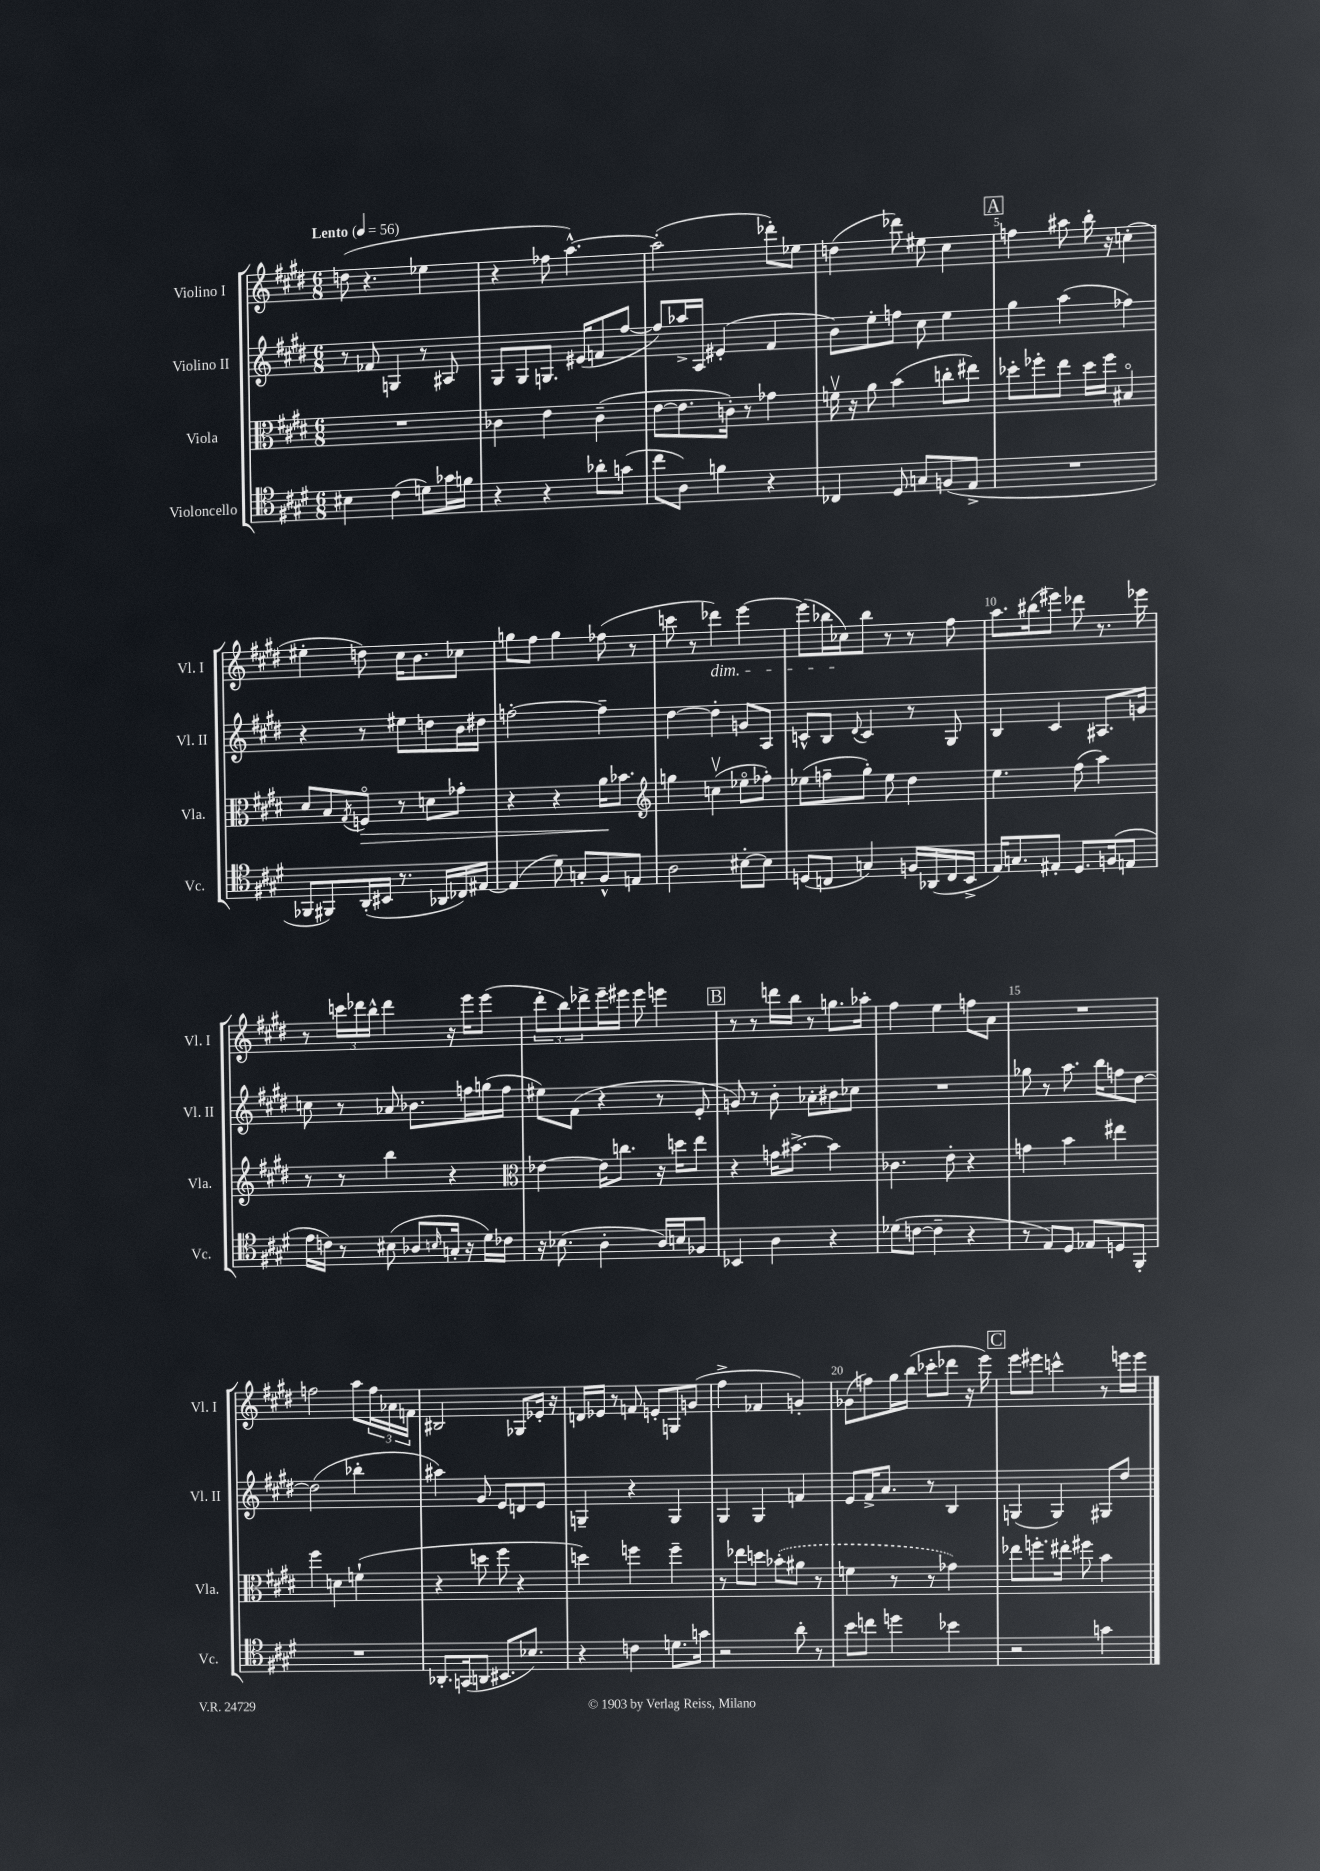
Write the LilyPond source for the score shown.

<<
\new StaffGroup <<
\new Staff = "s0" \with { instrumentName = "Violino I" shortInstrumentName = "Vl. I" } {
    \clef treble \key e \major \numericTimeSignature \time 6/8 \tempo "Lento" 4 = 56
    d''8( r4. ees''4 |
    r4 fes''8 a''4.~-^) |
    a''2-.( des'''8-.) ees''8 |
    d''4( des'''8) eis''8 cis''4 |
    \mark \markup { \box "A" } f''4 ais''8 b''16-. r16 c''4-.( |
    eis''4-. d''8) cis''16 b'8. ces''8 |
    g''8 fis''8 g''4 fes''8( r8 |
    c'''8 r8 des'''4\dim) e'''4~ |
    e'''8( bes''16 ces''16\!) bes''8 r8 r8 fis''8 |
    a''8. bis''16( eis'''8) des'''8 r8. ees'''16 |
    r8 \tuplet 3/2 { c'''16 des'''16 b''16-^ } des'''4 r16 e'''16 e'''8( |
    \tuplet 3/2 { dis'''8-. b''8) des'''8-> } e'''16-- eis'''16 eis'''8 e'''4 |
    \mark \markup { \box "B" } r8 r8 d'''16 b''16 r8 g''8. aes''16-. |
    fis''4 e''4 f''8 a'8 |
    R2. |
    f''2 a''8 \tuplet 3/2 { f''16 aes'16 f'16 } |
    bis2 ges8 ees'16-. r16 |
    d'16 ees'16 r8 f'8 e'8-. g8 g'8( |
    fis''4-> fes'4 g'4-.) |
    ges'8( f''8) gis''16 b''16( ces'''8-. des'''8 r16 e'''16) |
    \mark \markup { \box "C" } e'''8 eis'''8 c'''4-^ r8 e'''16 e'''16 \bar "|." |
}
\new Staff = "s1" \with { instrumentName = "Violino II" shortInstrumentName = "Vl. II" } {
    \clef treble \key e \major \numericTimeSignature \time 6/8
    r8 fes'8 g4 r8 ais8 |
    gis8 gis8 g8. eis'16( f'8 fis''8~ |
    fis''8) aes''16-> a16 eis'4-.( fis'4 |
    b'8) e''8-. f''8 cis''8 e''4 |
    \mark \markup { \box "A" } gis''4 a''4( fes''4) |
    r4 r8 eis''8 d''8 b'16 dis''16 |
    f''2~-. f''4-- |
    dis''4~ dis''4-. g'8 a8 |
    c'8-^ b8 \appoggiatura { dis'8 } c'4 r8 gis8 |
    b4 cis'4 ais8. g'16 |
    c''8 r8 aes'8 bes'8. f''16 g''16( f''16 |
    eis''8) fis'8( r4 r8 e'8-. |
    \mark \markup { \box "B" } g'8) r8 b'8-. aes'8-. bis'8 ces''8 |
    R2. |
    ges''8 r8 a''8. b''16 f''8 dis''8~ |
    dis''2( bes''4-. |
    ais''4) gis'8 e'8 d'8 e'8 |
    g4-- r4 g4 |
    gis4 gis4 f'4 |
    e'8 fis'16-> a'8. r8 b4 |
    \mark \markup { \box "C" } g4( g4) gis8 dis''8 \bar "|." |
}
\new Staff = "s2" \with { instrumentName = "Viola" shortInstrumentName = "Vla." } {
    \clef alto \key e \major \numericTimeSignature \time 6/8
    R2. |
    ces'4 e'4 ces'4--( |
    e'8~ e'8. c'16-.) r8 ges'4 |
    f'16\upbow r16 a'8 b'4( c''8-. eis''8) |
    \mark \markup { \box "A" } des''8-. fes''8-. e''8 des''16 fes''16 bis4\flageolet |
    dis'8 b8 \acciaccatura { gis8 } f8\flageolet\> r8 d'8 ges'8-. |
    r4 r4 a'16\! bes'8. |
    \clef treble g''4 c''4\upbow( ees''8\flageolet fes''8-.) |
    ees''8( f''8-- gis''8-.) ees''8 dis''4 |
    e''4. fis''8( a''4) |
    r8 r8 b''4 r4 |
    \clef alto ees'4~ ees'16 c''8. r16 d''16 e''8 |
    \mark \markup { \box "B" } r4 g'16 bis'8.~-> bis'4 |
    ces'4. e'8-. r4 |
    g'4 b'4 eis''4 |
    fis''4 d'4 f'4-!( |
    r4 d''8 fis''8 r4 |
    d''4) f''4 f''4-- |
    r8 ees''8 d''8 \once \slurDashed bes'8-.( ais'8 r8 |
    f'4 r8 r8 ges'4) |
    \mark \markup { \box "C" } ees''8 f''8.-. eis''16-. fis''8 b'4 \bar "|." |
}
\new Staff = "s3" \with { instrumentName = "Violoncello" shortInstrumentName = "Vc." } {
    \clef tenor \key e \major \numericTimeSignature \time 6/8
    bis4 cis'4( d'8) ges'16 f'16 |
    r4 r4 aes'8-. g'8( |
    cis''8 a8) f'4 r4 |
    ces4 dis8 g8 f8( e8-> |
    \mark \markup { \box "A" } R2. |
    fes,8 fis,8) a,16-.( bis,16 r8. aes,16 ces16) eis16~ |
    eis4( dis'8) g8-. fis8-^ e8 |
    a2 bis8~-. bis8 |
    d8( c8 g4) f16 aes,16( c16 b,16-> |
    e16) g8. eis8-. dis8. f16( e8 |
    e'16 c'16) r8 bis8( aes8 \grace { b16 } g16-. r16 dis'16) ces'16 |
    r16 bes8.( a4-. a16) b16 fes8 |
    \mark \markup { \box "B" } bes,4 a4 r4 |
    des'8( c'8~ c'4-- r4 |
    r8 e8) dis8 ees8 d8 fis,8-. |
    R2. |
    aes,8.-. g,16( a,8 bis,8. bes8.) |
    r4 c'4 d'8. g'16 |
    r2 a'8-. r8 |
    b'8 c''8 d''4 bes'4 |
    \mark \markup { \box "C" } r2 g'4 \bar "|." |
}
>>
>>
\layout { \context { \Score \override BarNumber.break-visibility = ##(#f #t #t) barNumberVisibility = #(every-nth-bar-number-visible 5) } }
